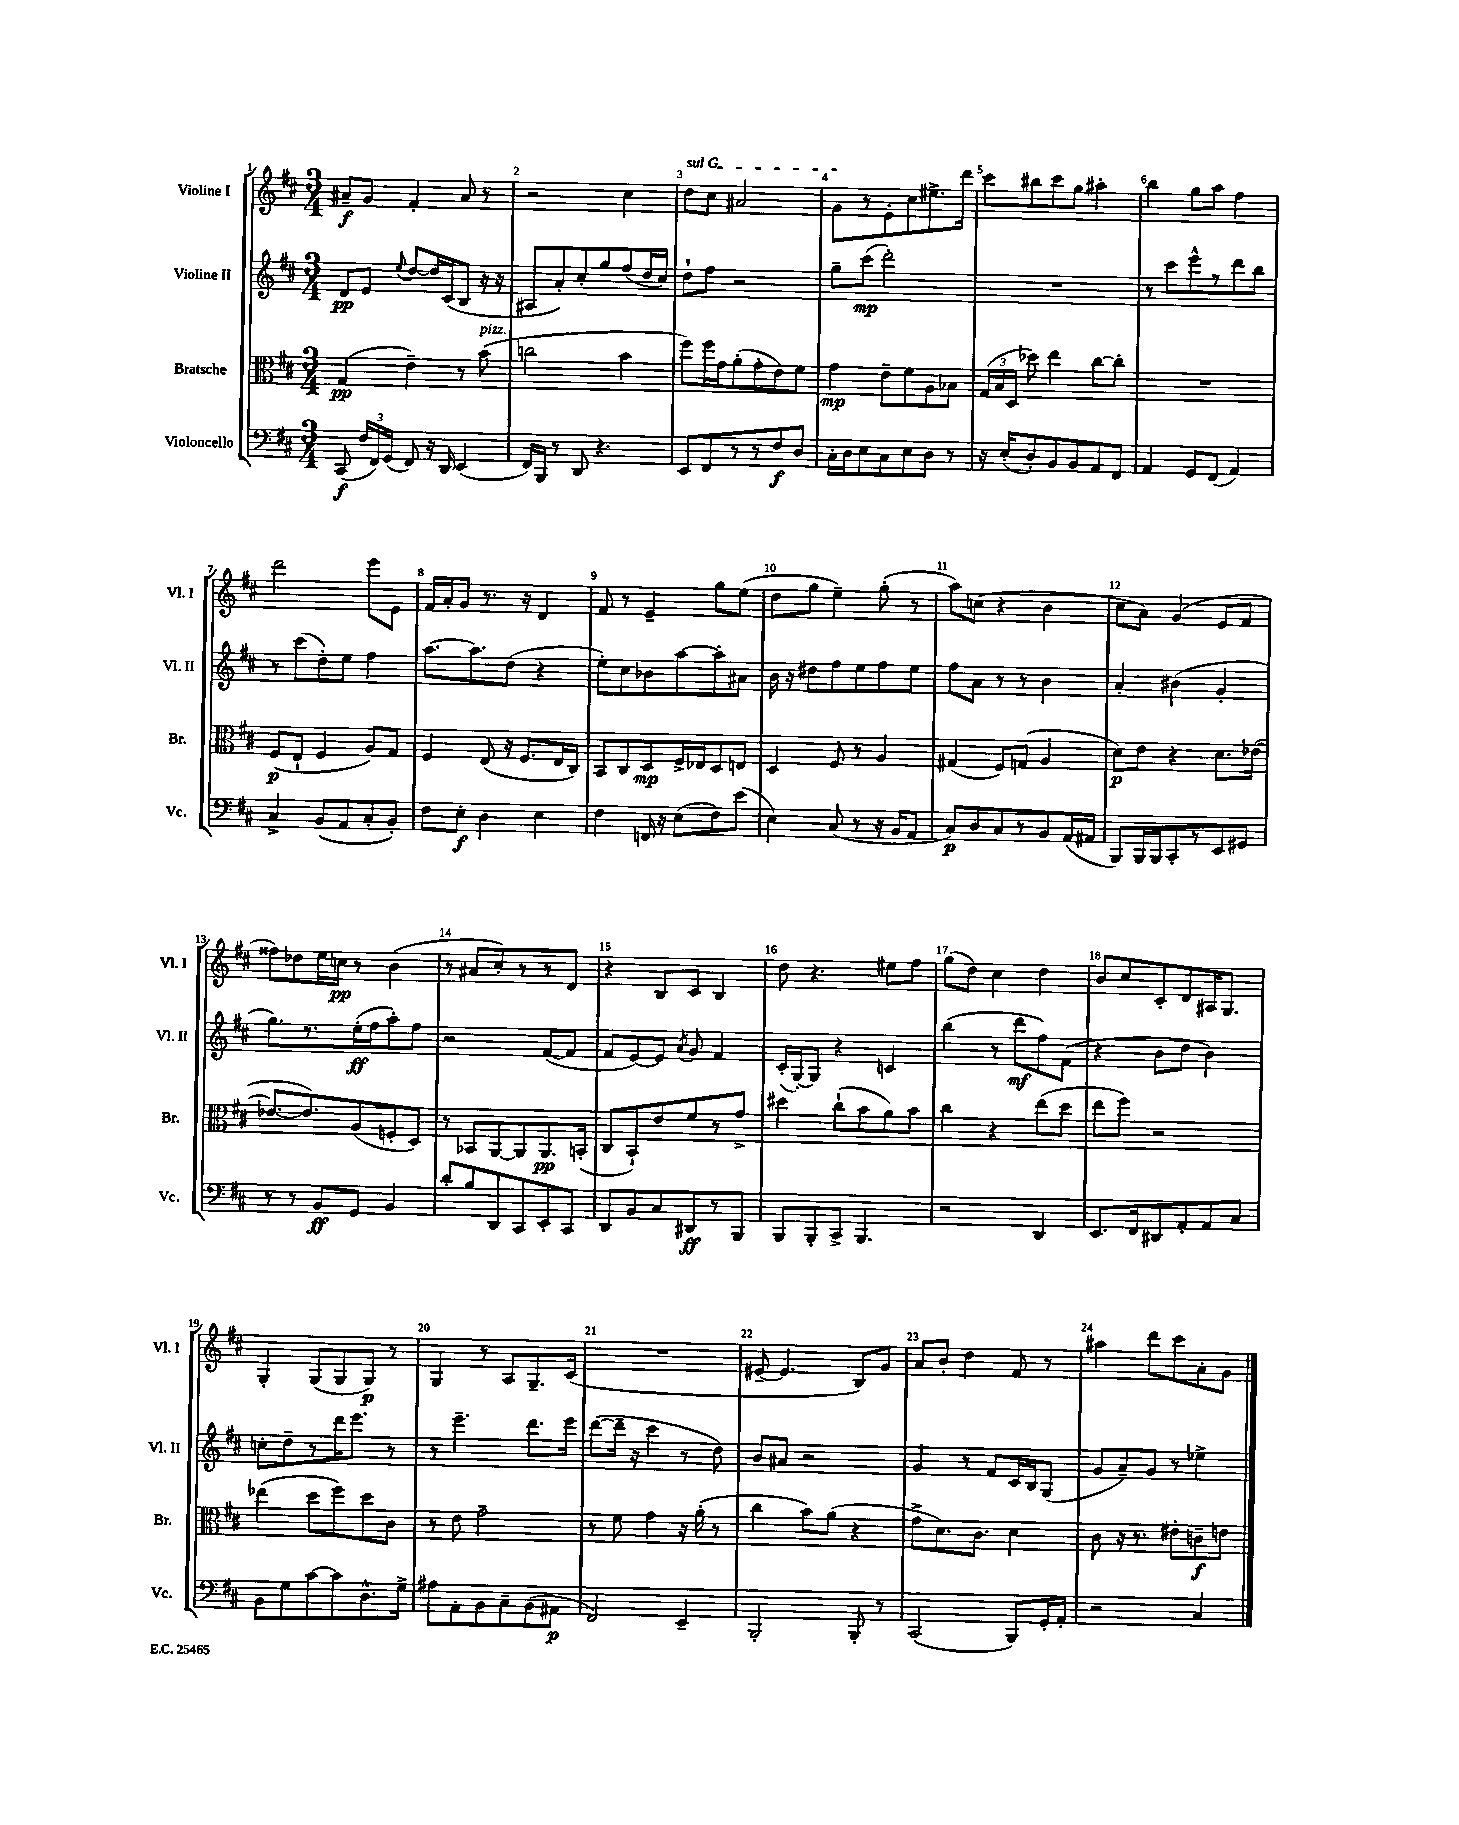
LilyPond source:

<<
\new StaffGroup <<
\new Staff = "s0" \with { instrumentName = "Violine I" shortInstrumentName = "Vl. I" } {
    \clef treble \key d \major \numericTimeSignature \time 3/4
    \autoBeamOff ais'8[--\f g'8] fis'4-. ais'8 r8 |
    r2 cis''4 |
    \once \override TextSpanner.bound-details.left.text = \markup { \italic "sul G" } d''8[\startTextSpan cis''8] ais'2 |
    g'8[\stopTextSpan r8 e'8-. cis''8 eis''8.-> d'''16] |
    cis'''8[ bis''8 cis'''8 g''8] ais''4-. |
    b''4 g''8[ a''8] fis''4 |
    d'''2 e'''8[ e'8] |
    fis'16[ a'16-. g'8] r8. r16 d'4 |
    fis'8 r8 e'4-- g''8[ e''8]( |
    d''8[ g''8] e''4--) g''8-.( r8 |
    a''8[) c''8]( r4 b'4 |
    cis''8[ a'8]) g'4( e'8[ fis'8] |
    fisis''8[) des''8 e''16 c''16]\pp r8 b'4( |
    r8 ais'8[ cis''8-.) r8 r8 d'8] |
    r4 b8[ cis'8] b4 |
    d''8 r4. eis''8[ fis''8] |
    g''8[( d''8]) cis''4 d''4 |
    b'8[ cis''8 cis'8-. d'8 ais16 g8.] |
    g4-. g8[( g8 g8]\p) r8 |
    g4 r8 a8[ g8.-- cis'16]( |
    R2. |
    eis'8~-- eis'4. b8[) g'8] |
    a'8[ b'8]-. d''4 fis'8 r8 |
    ais''4 d'''8[ cis'''8 a'8-. g'8] \bar "|." |
}
\new Staff = "s1" \with { instrumentName = "Violine II" shortInstrumentName = "Vl. II" } {
    \clef treble \key d \major \numericTimeSignature \time 3/4
    \autoBeamOff d'8[\pp e'8] \appoggiatura { e''8 } d''8[~ d''16 cis'16( b8] r16 r16 |
    ais8[ a'8-.) cis''8-. g''8 fis''8( d''16 cis''16]) |
    d''8[-! fis''8] r2 |
    g''8[-- cis'''8]\mp( d'''2-.) |
    R2. |
    r8 cis'''8[ e'''8-^ r8 d'''8 b''8] |
    r8 cis'''8[( d''8-.) e''8] fis''4 |
    a''8.[~ a''8. d''8]( r4 |
    e''8[-.) cis''8 bes'8 a''8~ a''8-. ais'8] |
    b'16 r16 dis''8[ fis''8 e''8 fis''8 e''8] |
    fis''8[ a'8] r8 r8 b'4 |
    a'4-. bis'4( g'4-. |
    g''8.[) r8. e''16-.\ff( fis''16 a''8-.) fis''8] |
    r2 fis'8[~( fis'8] |
    fis'8[ e'8~) e'8] \acciaccatura { a'8 } g'8 fis'4 |
    cis'16[-.( g16~-.) g8] r4 c'4 |
    b''4( r8 d'''8[\mf fis''8) fis'8]( |
    r4 b'8[ d''8] b'4) |
    c''8[-. d''8-- r8 d'''16 e'''8.] r8 |
    r8 e'''4.-- d'''8.[ e'''16] |
    d'''8[~( d'''16]-- r16 cis'''4 r8 d''8) |
    b'8[ ais'8] r2 |
    g'4 r8 fis'8[ cis'16 b16 g8]( |
    g'8[ a'8--) g'8] r8 ees''4-> \bar "|." |
}
\new Staff = "s2" \with { instrumentName = "Bratsche" shortInstrumentName = "Br." } {
    \clef alto \key d \major \numericTimeSignature \time 3/4
    \autoBeamOff g4\pp( e'4--) r8 b'8^\markup { \italic "pizz." }( |
    c''2 b'4 |
    fis''8[) fis''16 g'16 a'8-.( g'8-. e'8) fis'8] |
    g'4\mp e'8[-- fis'8 a8 bes8] |
    \tuplet 3/2 { g16[( b16 d16] } des''8) e''4 cis''8[~ cis''8]-. |
    R2. |
    fis8[\p( e8]-! fis4 a8[) g8] |
    fis4 e8( r16 fis8.[ e16 cis16]) |
    b,8[ cis8 d8\mp fis16-> ees16 d8 e8] |
    d4 fis8 r8 a4 |
    gis4( fis8[) g8]( a4 |
    d'8[\p) e'8] r4 d'8.[ ees'16]~( |
    ees'8.[~ ees'8.) a8( f8-. d8]) |
    r8 bes,8[ a,8~ a,8 a,8.\pp b,16]-.( |
    cis8[ b,8-!) e'8 fis'8 r8 g'8]-> |
    dis''4 cis''8[-!( b'8 a'8) b'8] |
    cis''4 r4 e''8[( d''8] |
    e''8[ fis''8]) r2 |
    ees''4( d''8[ fis''8) d''8 cis'8] |
    r8 e'8 g'2-- |
    r8 fis'8 g'4 r16 a'16-.( r8 |
    cis''4 b'8[) a'8]( r4 |
    g'8[-> d'8.) cis'8.] d'4 |
    cis'8 r16 r8. eis'8[-. c'8--\f e'8] \bar "|." |
}
\new Staff = "s3" \with { instrumentName = "Violoncello" shortInstrumentName = "Vc." } {
    \clef bass \key d \major \numericTimeSignature \time 3/4
    \autoBeamOff cis,8\f( \tuplet 3/2 { fis16[ fis,16) g,16]( } fis,8) r16 d,16 e,4( |
    fis,16[) b,,16] r8 d,8 r4. |
    e,8[ fis,8 r8 r8 fis8\f d8] |
    cis16[-. d16 e8 cis8 e8 d8] r8 |
    r16 e16[-.( d8-.) b,8 b,8 a,8 fis,8] |
    a,4 g,8[ fis,8]( a,4) |
    cis4-> b,8[( a,8 cis8-. b,8]-.) |
    fis8[ e8]-.\f d4 e4 |
    fis4 f,16 r16 e8[( fis8) e'8]( |
    e4) cis8( r8 r16 b,16[ a,8] |
    cis8[\p) d8 cis8 r8 b,8 a,16( ais,16] |
    b,,8[) b,,16 b,,16 cis,8-. r8 e,8 gis,8] |
    r8 r8 b,8[\ff g,8] b,4 |
    d'8[-. b8 d,8 cis,8 e,8-. cis,8] |
    d,8[ b,8 cis8 dis,8\ff r8 b,,8] |
    b,,8[ b,,8-. cis,8]-> b,,4. |
    r2 d,4 |
    e,8.[ fis,16 dis,8 a,8-. a,8 cis8] |
    b,8[ g8 cis'8~ cis'8 d8.-^ g16]-> |
    ais8[ a,8-. b,8 cis8-- b,8( ais,8]\p |
    fis,2) e,4-- |
    b,,2-. b,,8-. r8 |
    cis,2( b,,8[) g,16-. a,16]-. |
    r2 cis4 \bar "|." |
}
>>
>>
\layout { \context { \Score \override BarNumber.break-visibility = ##(#f #t #t) barNumberVisibility = #all-bar-numbers-visible } }
